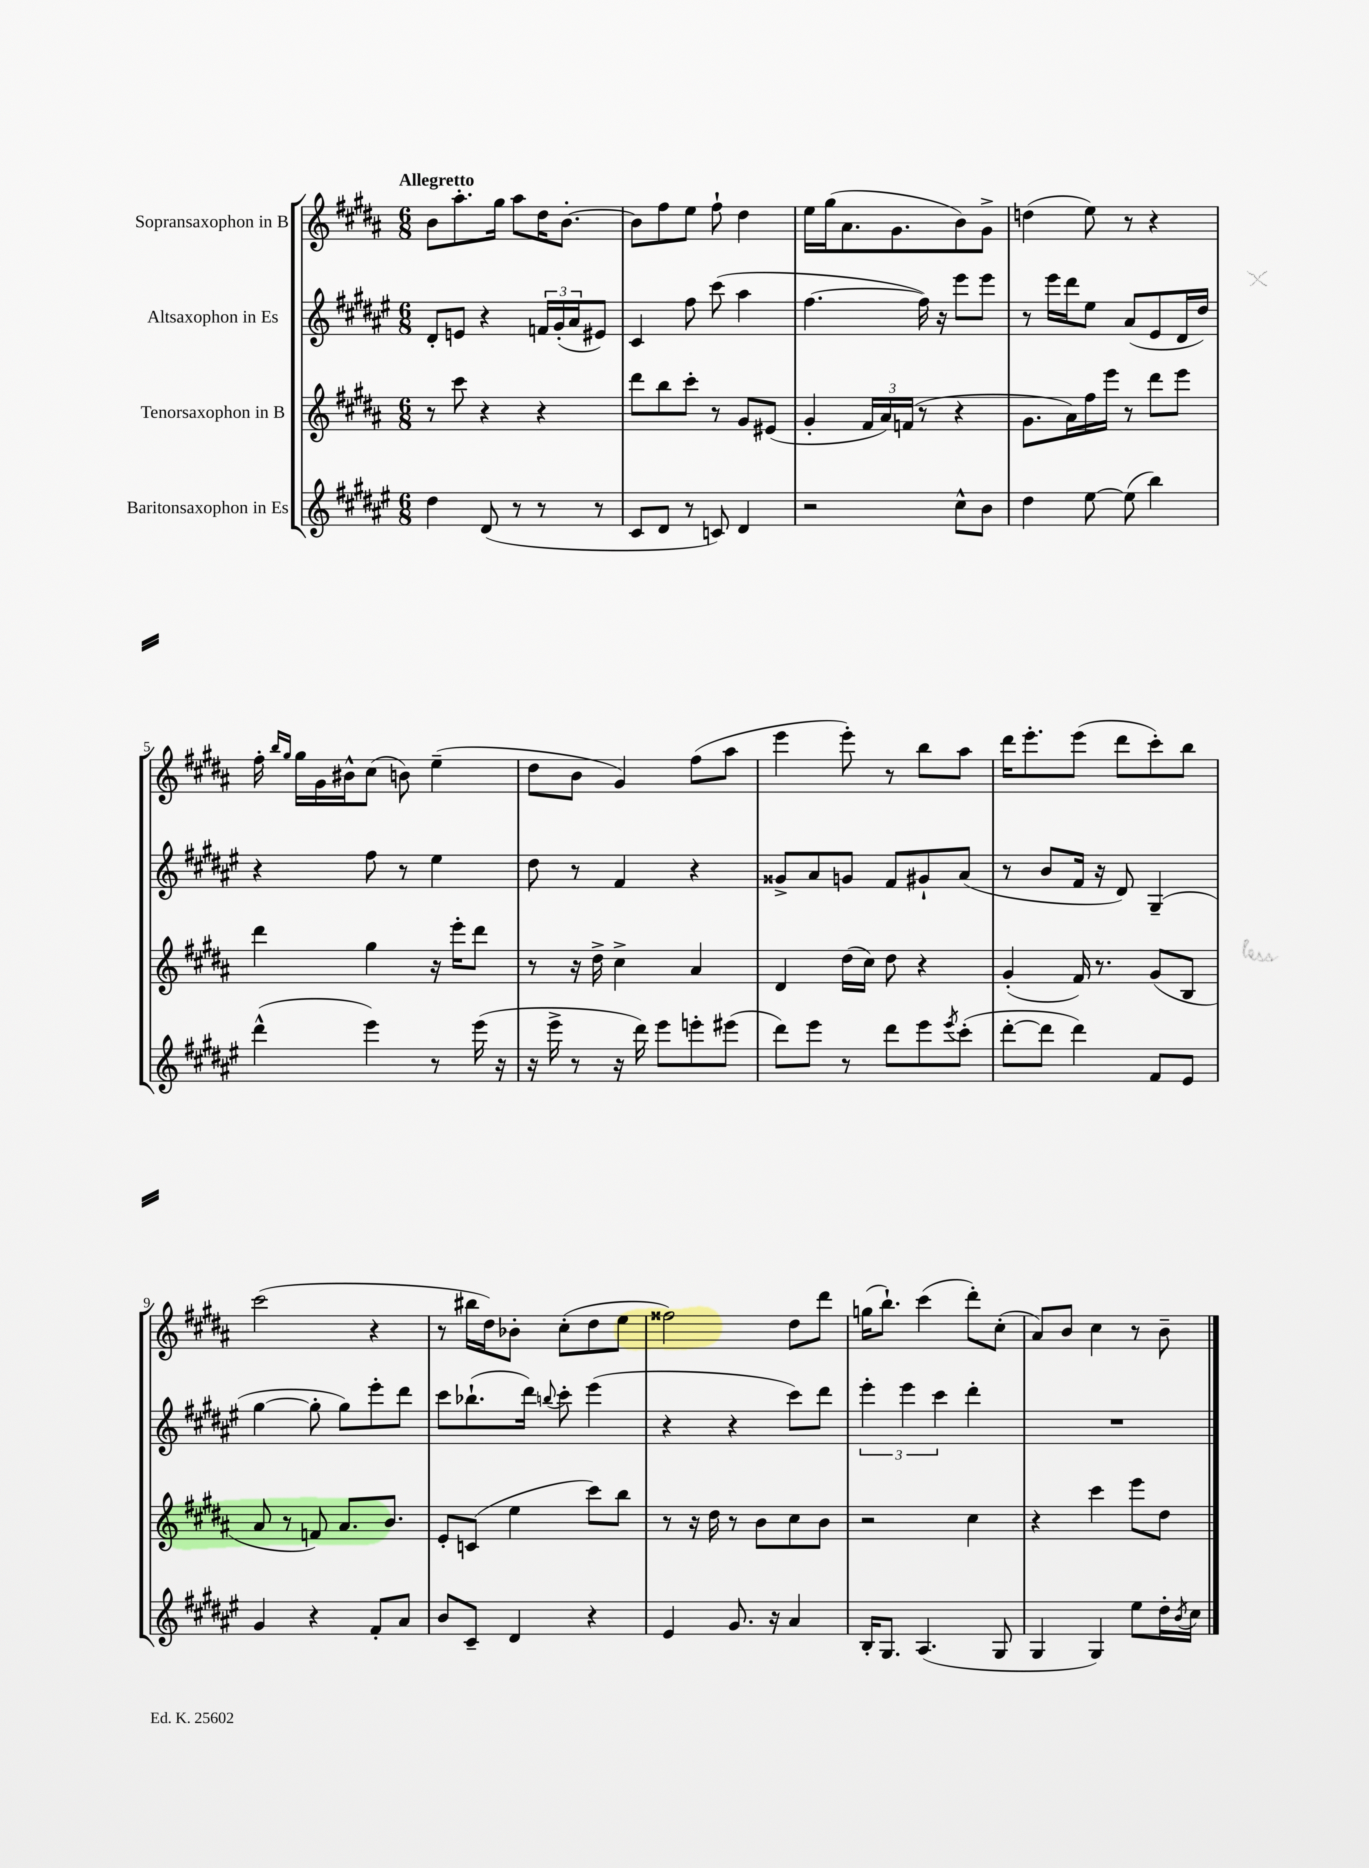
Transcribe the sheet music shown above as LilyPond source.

<<
\new StaffGroup <<
\new Staff = "s0" \with { instrumentName = "Sopransaxophon in B" } {
    \clef treble \key b \major \numericTimeSignature \time 6/8 \tempo "Allegretto"
    b'8 ais''8.-. gis''16 ais''8 dis''16 b'8.~-. |
    b'8 fis''8 e''8 fis''8-! dis''4 |
    e''16 gis''16( ais'8. gis'8. b'8) gis'8-> |
    d''4( e''8) r8 r4 |
    fis''16-. \grace { b''16 gis''16 } gis''16 gis'16 bis'16-^ cis''8( b'8) e''4--( |
    dis''8 b'8 gis'4) fis''8( ais''8 |
    e'''4 e'''8-.) r8 b''8 ais''8 |
    dis'''16 e'''8.-. e'''8( dis'''8 cis'''8-.) b''8 |
    cis'''2( r4 |
    r8 bis''16 dis''16) bes'8-. cis''8-.( dis''8 e''8 |
    fisis''2) dis''8 dis'''8 |
    g''16( b''8.-!) cis'''4( dis'''8-.) cis''8-.( |
    ais'8) b'8 cis''4 r8 b'8-- \bar "|." |
}
\new Staff = "s1" \with { instrumentName = "Altsaxophon in Es" } {
    \clef treble \key fis \major \numericTimeSignature \time 6/8
    dis'8-. e'8 r4 \tuplet 3/2 { f'16 gis'16-.( ais'16 } eis'8) |
    cis'4 fis''8 cis'''8( ais''4 |
    fis''4.~ fis''16) r16 eis'''8 eis'''8 |
    r8 eis'''16 dis'''16 eis''8 ais'8( eis'8 dis'16 dis''16) |
    r4 fis''8 r8 eis''4 |
    dis''8 r8 fis'4 r4 |
    gisis'8-> ais'8 g'8 fis'8 gis'8-! ais'8( |
    r8 b'8 fis'16 r16 dis'8) gis4--( |
    gis''4~ gis''8-. gis''8) eis'''8-. dis'''8 |
    cis'''8 bes''8.-!( dis'''16) \appoggiatura { b''8 } cis'''8-. eis'''4( |
    r4 r4 cis'''8) dis'''8 |
    \tuplet 3/2 { eis'''4-. eis'''4 cis'''4 } dis'''4-. |
    R2. \bar "|." |
}
\new Staff = "s2" \with { instrumentName = "Tenorsaxophon in B" } {
    \clef treble \key b \major \numericTimeSignature \time 6/8
    r8 cis'''8 r4 r4 |
    dis'''8 b''8 cis'''8-. r8 gis'8 eis'8( |
    gis'4-. \tuplet 3/2 { fis'16 ais'16) f'16( } r8 r4 |
    gis'8. ais'16) fis''16 e'''16 r8 dis'''8 e'''8 |
    dis'''4 gis''4 r16 e'''16-. dis'''8 |
    r8 r16 dis''16-> cis''4-> ais'4 |
    dis'4 dis''16( cis''16) dis''8 r4 |
    gis'4-.( fis'16) r8. gis'8( b8 |
    ais'8 r8 f'8) ais'8. b'8. |
    e'8-. c'8( e''4 cis'''8) b''8 |
    r8 r16 dis''16 r8 b'8 cis''8 b'8 |
    r2 cis''4 |
    r4 cis'''4 e'''8 dis''8 \bar "|." |
}
\new Staff = "s3" \with { instrumentName = "Baritonsaxophon in Es" } {
    \clef treble \key fis \major \numericTimeSignature \time 6/8
    dis''4 dis'8( r8 r8 r8 |
    cis'8 dis'8 r8 c'8) dis'4 |
    r2 cis''8-^ b'8 |
    dis''4 eis''8~ eis''8( b''4) |
    dis'''4-^( eis'''4) r8 eis'''16( r16 |
    r16 eis'''16-> r8 r16 dis'''16) eis'''8 e'''8-. eis'''8( |
    dis'''8) eis'''8 r8 dis'''8 eis'''8 \acciaccatura { eis'''8 } cis'''8-.( |
    dis'''8~-. dis'''8 dis'''4) fis'8 eis'8 |
    gis'4 r4 fis'8-. ais'8 |
    b'8 cis'8-- dis'4 r4 |
    eis'4 gis'8. r16 ais'4 |
    b16-. gis8. ais4.( gis8 |
    gis4 gis4) eis''8 dis''16-. \acciaccatura { b'8 } cis''16 \bar "|." |
}
>>
>>
